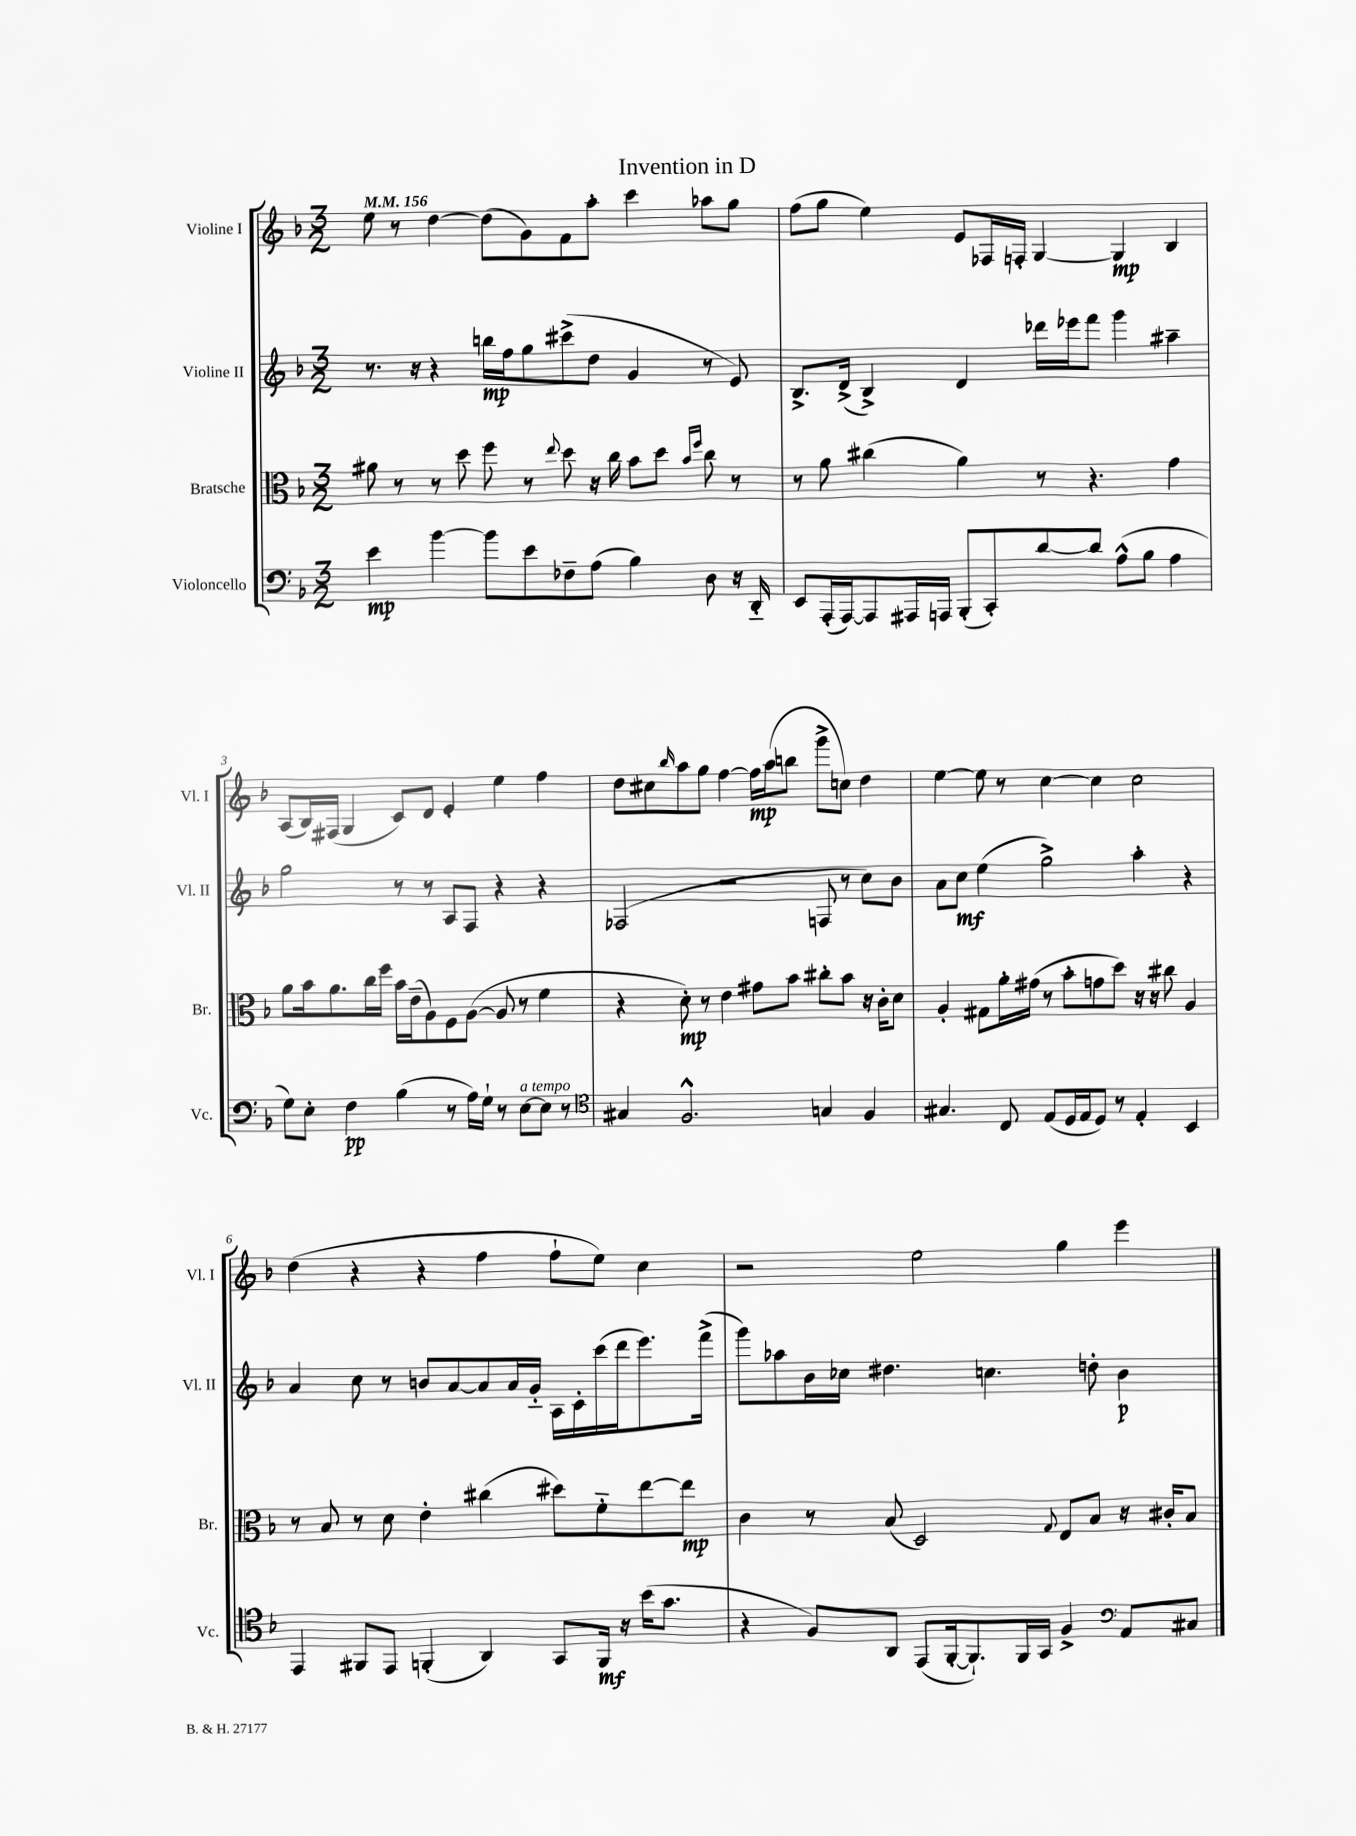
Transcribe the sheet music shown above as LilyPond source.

\header { title = "Invention in D" }
<<
\new StaffGroup <<
\new Staff = "s0" \with { instrumentName = "Violine I" shortInstrumentName = "Vl. I" } {
    \clef treble \key f \major \numericTimeSignature \time 3/2 \tempo 4 = 156
    e''8 r8 d''4~ d''8( g'8) f'8 a''8-. c'''4 aes''8 g''8 |
    f''8( g''8 e''4) e'8 fes16 f16-. g4~ g4\mp bes4 |
    a8( bes16) fis16( g4 c'8) d'8 e'4-. e''4 f''4 |
    d''8 cis''8 \grace { bes''16 } a''8 g''8 f''4~ f''16\mp a''16( b''8 g'''8-> c''8) d''4 |
    e''4~ e''8 r8 c''4~ c''4 c''2 |
    d''4( r4 r4 f''4 f''8-! e''8) c''4 |
    r2 e''2 g''4 e'''4 \bar "|." |
}
\new Staff = "s1" \with { instrumentName = "Violine II" shortInstrumentName = "Vl. II" } {
    \clef treble \key f \major \numericTimeSignature \time 3/2
    r8. r16 r4 b''16\mp f''16 g''8 cis'''8->( d''8 g'4 r8 e'8) |
    bes8.-> d'16->( bes4->) d'4 des'''16 ees'''16 f'''8 g'''4 ais''4-- |
    g''2 r8 r8 a8 f8 r4 r4 |
    fes2( r2 f8 r8 c''8) bes'8 |
    a'8 c''8\mf e''4( g''2->) a''4-. r4 |
    a'4 c''8 r8 b'8 a'8~ a'8 a'16 g'16-_ a16 c'16-. c'''16( d'''16 e'''8.) f'''16->( |
    g'''8) aes''8 bes'16 ces''16 dis''4. c''4. d''8-. bes'4\p \bar "|." |
}
\new Staff = "s2" \with { instrumentName = "Bratsche" shortInstrumentName = "Br." } {
    \clef alto \key f \major \numericTimeSignature \time 3/2
    ais'8 r8 r8 d''8 f''8 r8 \appoggiatura { e''8 } d''8 r16 c''16 bes'8 d''8 \grace { bes'16 f''16 } c''8 r8 |
    r8 a'8 cis''4( a'4) r8 r4. g'4 |
    a'8 bes'16 a'8. c''16 f''16 bes'16 e'16--( a8) f8 a8~( a8 r8 f'4 |
    r4 d'8-.\mp) r8 e'4 gis'8 bes'8 cis''8-. bes'8 r16 c'16-. d'8 |
    a4-. gis8 a'16-. gis'16( r8 bes'8-. g'8 d''8) r16 r16 cis''8 a4 |
    r8 bes8 r8 d'8 e'4-. cis''4( dis''8) f'8-_ e''8~ e''8\mp |
    c'4 r8 bes8( d2) \appoggiatura { g8 } e8 bes8 r16 cis'16-. bes8 \bar "|." |
}
\new Staff = "s3" \with { instrumentName = "Violoncello" shortInstrumentName = "Vc." } {
    \clef bass \key f \major \numericTimeSignature \time 3/2
    e'4\mp bes'4~ bes'8 e'8 fes8-- a8( bes4) d8 r16 d,16-_ |
    e,8 a,,16-.( a,,16~) a,,8 ais,,16 a,,16 bes,,8-.( c,8-.) d'8~ d'8 a8-^( bes8 a4 |
    g8) e8-. f4\pp bes4( r8 a16) g16-! r8 e8~^\markup { \italic "a tempo" } e8 r8 |
    \clef tenor gis4 f2.-^ g4 f4 |
    gis4. c8 e8( d16 e16 d8) r8 e4-. bes,4 |
    e,4 fis,8 e,8 f,4-.( a,4) g,8 f,16\mf r16 bes'16( g'8. |
    r4 f8) a,8 e,8( f,16~-. f,8.-!) f,16 g,16 f4-> \clef bass a,8 cis8 \bar "|." |
}
>>
>>
